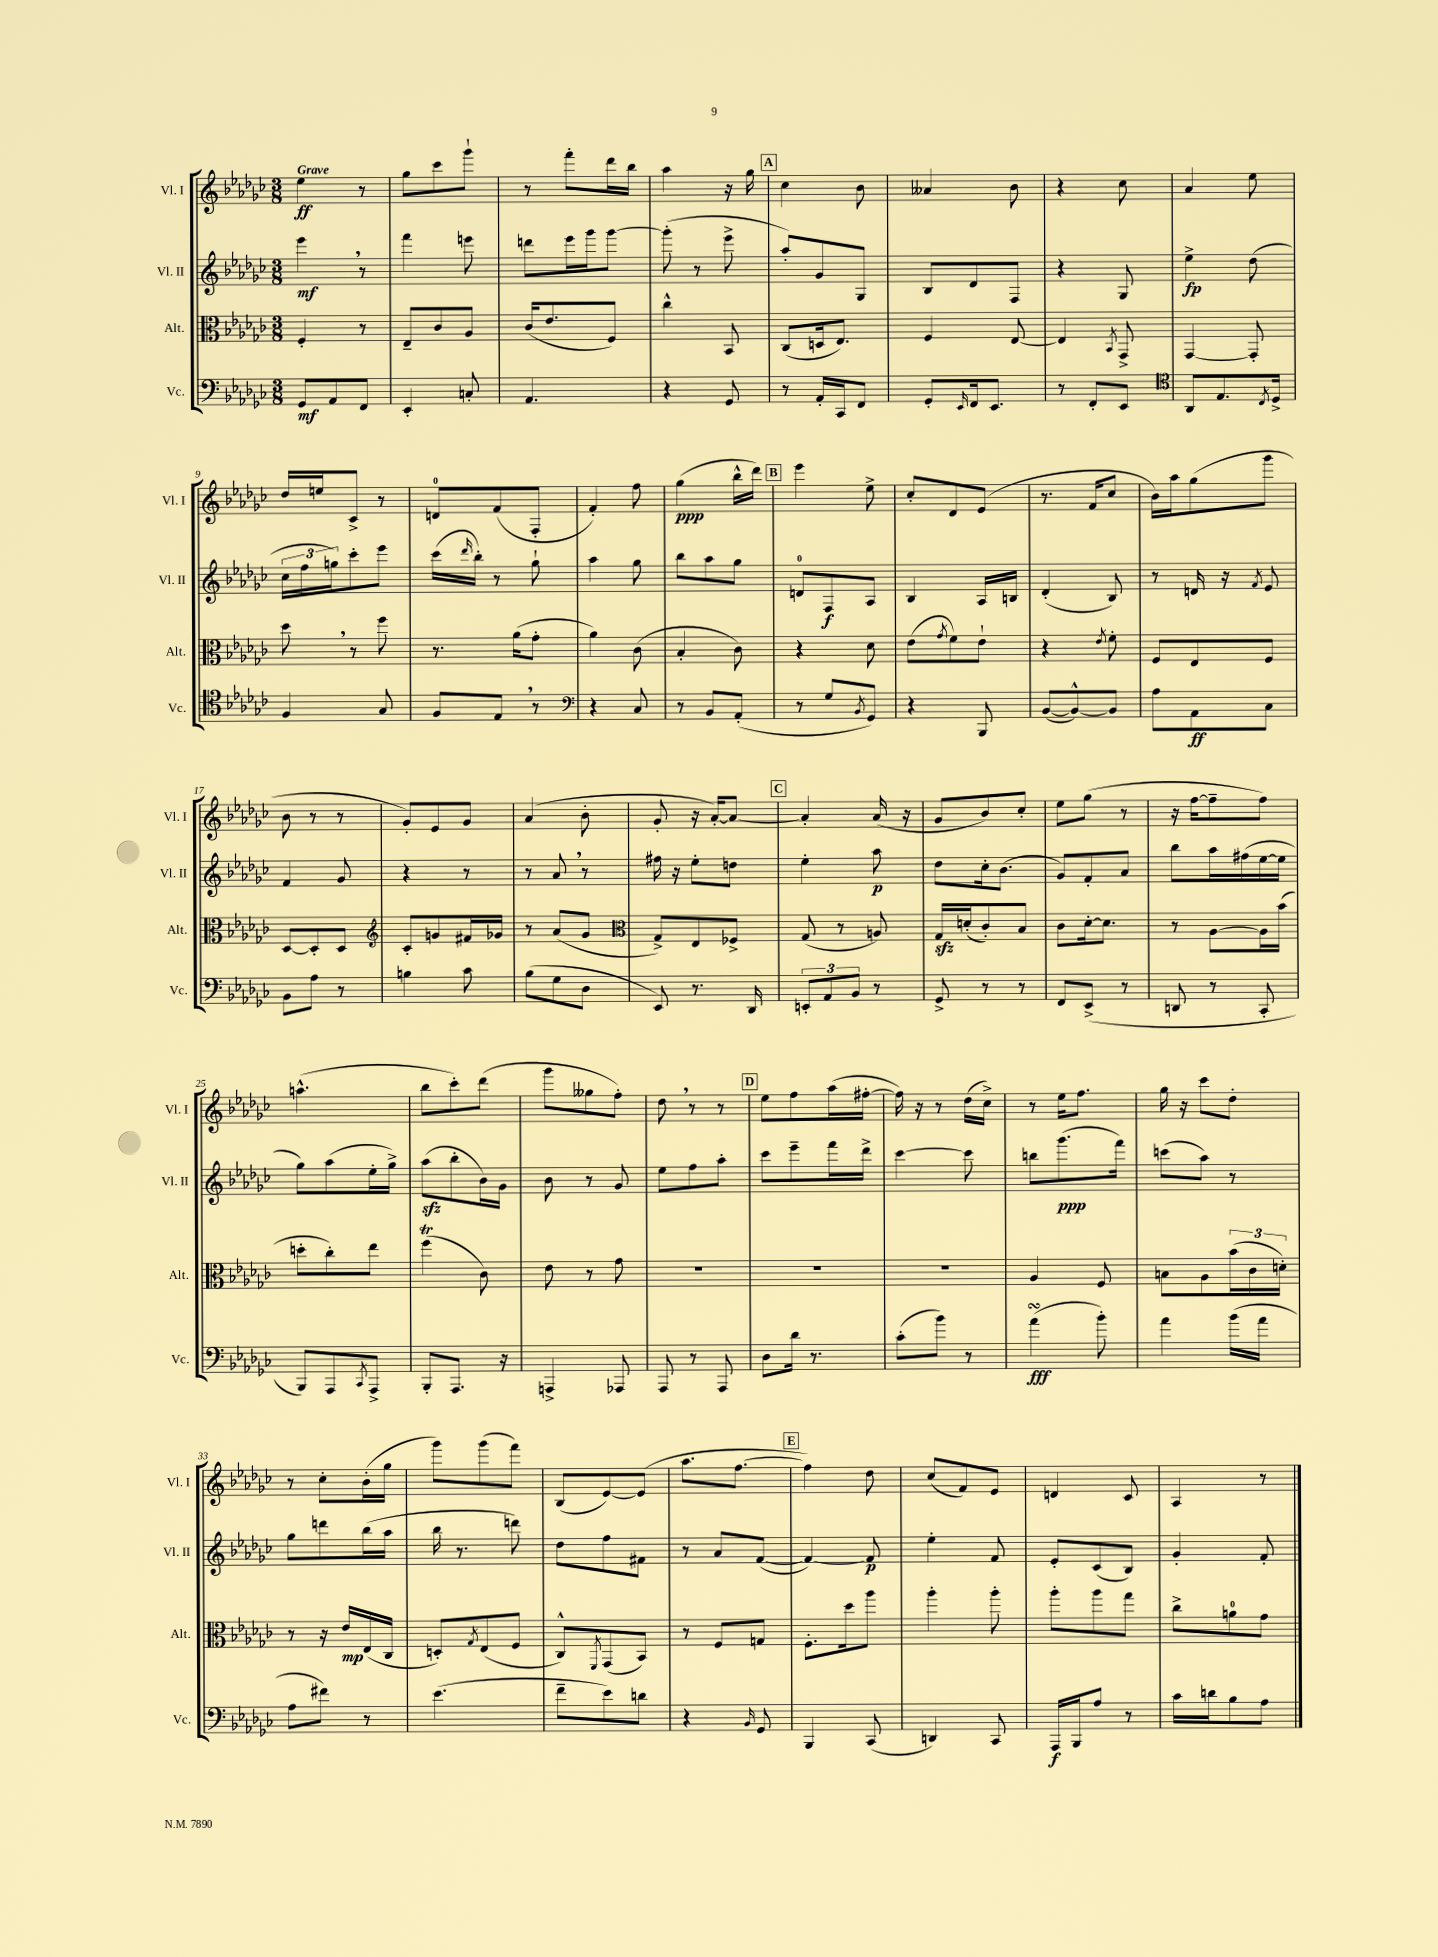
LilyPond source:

<<
\new StaffGroup <<
\new Staff = "s0" \with { instrumentName = "Vl. I" shortInstrumentName = "Vl. I" } {
    \clef treble \key ges \major \numericTimeSignature \time 3/8 \tempo "Grave"
    ees''4\ff r8 |
    ges''8 ces'''8 ges'''8-! |
    r8 f'''8-. des'''16 bes''16 |
    aes''4 r16 ges''16 |
    \mark \markup { \box "A" } ces''4 bes'8 |
    aeses'4 bes'8 |
    r4 ces''8 |
    aes'4 ees''8 |
    des''16 e''16 ces'8-> r8 |
    d'8-0 f'8( f8-. |
    f'4-.) f''8 |
    ges''4\ppp( bes''16-^ des'''16) |
    \mark \markup { \box "B" } ees'''4 ees''8-> |
    ces''8-. des'8 ees'8( |
    r8. f'16 ces''8 |
    bes'16) aes''16 ges''8( ges'''8 |
    bes'8 r8 r8 |
    ges'8-.) ees'8 ges'8 |
    aes'4( bes'8-. |
    ges'8-. r16 aes'16~-.) aes'8~ |
    \mark \markup { \box "C" } aes'4-. aes'16( r16 |
    ges'8 bes'8) ces''8-. |
    ees''8 ges''8( r8 |
    r16 f''16~ f''8-- f''8) |
    a''4.-^( |
    bes''8 ces'''8-.) des'''8( |
    ges'''8 geses''8 f''8-.) |
    des''8 \breathe r8 r8 |
    \mark \markup { \box "D" } ees''8 f''8 aes''16( fis''16~-. |
    fis''16) r16 r8 des''16( ces''16->) |
    r8 ees''16 f''8. |
    ges''16 r16 ces'''8 des''8-. |
    r8 ces''8-. bes'16-.( ges''16 |
    ges'''8) ges'''8( f'''8) |
    bes8( ees'8~) ees'8( |
    aes''8. f''8.~ |
    \mark \markup { \box "E" } f''4) des''8 |
    ces''8( f'8) ees'8 |
    d'4 ces'8 |
    aes4 r8 \bar "|." |
}
\new Staff = "s1" \with { instrumentName = "Vl. II" shortInstrumentName = "Vl. II" } {
    \clef treble \key ges \major \numericTimeSignature \time 3/8
    ees'''4\mf \breathe r8 |
    f'''4 e'''8 |
    d'''8 ees'''16 ges'''16 ges'''8~ |
    ges'''8-.( r8 ees'''8-> |
    \mark \markup { \box "A" } aes''8-.) ges'8 ges8 |
    bes8 des'8 f8 |
    r4 ges8 |
    ees''4->\fp des''8( |
    \tuplet 3/2 { ces''16 f''16 g''16) } ces'''8-. ees'''8 |
    ces'''16( \grace { des'''16 } bes''16-.) r8 ges''8-! |
    aes''4 ges''8 |
    bes''8 aes''8 ges''8 |
    \mark \markup { \box "B" } d'8-0 f8\f aes8 |
    bes4 aes16 b16 |
    des'4-.( bes8) |
    r8 d'16 r16 \acciaccatura { f'8 } ees'8 |
    f'4 ges'8 |
    r4 r8 |
    r8 aes'8 \breathe r8 |
    fis''16 r16 ees''8-. d''8 |
    \mark \markup { \box "C" } ees''4-. aes''8\p |
    des''8 ces''16-. bes'8.( |
    ges'8) f'8-. aes'8 |
    bes''8 aes''16 fis''16( ees''16~ ees''16 |
    ges''8) aes''8( ees''16-. ges''16->) |
    aes''8\sfz( bes''8-. bes'16) ges'16 |
    bes'8 r8 ges'8 |
    ees''8 f''8 aes''8-. |
    \mark \markup { \box "D" } ces'''8 ees'''8-- f'''16 des'''16-> |
    ces'''4~ ces'''8 |
    b''8 ges'''8.\ppp( f'''16) |
    c'''8( aes''8) r8 |
    ges''8 d'''8 bes''16( aes''16 |
    bes''16 r8. d'''8) |
    des''8 f''8 fis'8 |
    r8 aes'8 f'8~( |
    \mark \markup { \box "E" } f'4~) f'8\p |
    ees''4-. f'8 |
    ees'8-. ces'8( bes8) |
    ges'4-. f'8-. \bar "|." |
}
\new Staff = "s2" \with { instrumentName = "Alt." shortInstrumentName = "Alt." } {
    \clef alto \key ges \major \numericTimeSignature \time 3/8
    f4-. r8 |
    ees8-- ces'8 aes8 |
    ces'16( ees'8. f8) |
    ces''4-^ bes,8 |
    \mark \markup { \box "A" } ces8( d16 ees8.) |
    f4 ees8~ |
    ees4 \acciaccatura { bes,8 } ges,8-> |
    ges,4~ ges,8-. |
    des''8 \breathe r8 f''8 |
    r8. aes'16( ges'8-. |
    aes'4) ces'8( |
    bes4-. ces'8) |
    \mark \markup { \box "B" } r4 des'8 |
    ees'8( \acciaccatura { ges'8 } f'8) ees'8-! |
    r4 \acciaccatura { ees'8 } f'8-. |
    f8 ees8 f8 |
    des8~ des8-. des8 |
    \clef treble ces'8-. g'8 fis'16 ges'16 |
    r8 aes'8( ges'8 |
    \clef alto ges8->) ees8 fes8-> |
    \mark \markup { \box "C" } ges8( r8 a8) |
    ges16\sfz d'16-.( ces'8-.) bes8 |
    ces'8 des'16~-. des'8. |
    r8 aes8~ aes16 bes'16( |
    d''8-. ces''8-.) ees''8 |
    f''4\trill( ces'8) |
    ees'8 r8 ges'8 |
    R4. |
    \mark \markup { \box "D" } R4. |
    R4. |
    aes4 f8 |
    b8 aes8 \tuplet 3/2 { bes'16( ces'16 d'16-.) } |
    r8 r16 ees'16\mp ees16( ces16 |
    d8-.) \acciaccatura { ges8 } ees8( f8 |
    ces8-^) \acciaccatura { f,8 } ges,8( bes,8) |
    r8 f8 g8 |
    \mark \markup { \box "E" } f8.-. des''16 aes''8 |
    aes''4-. aes''8-. |
    aes''8-. aes''8 ges''8 |
    ces''8-> a'8-0 ges'8 \bar "|." |
}
\new Staff = "s3" \with { instrumentName = "Vc." shortInstrumentName = "Vc." } {
    \clef bass \key ges \major \numericTimeSignature \time 3/8
    ges,8\mf aes,8 f,8 |
    ees,4-. c8-. |
    aes,4. |
    r4 ges,8 |
    \mark \markup { \box "A" } r8 aes,16-. ces,16 f,8 |
    ges,8-. \grace { ees,16 } f,16 ees,8. |
    r8 f,8-. ees,8 |
    \clef tenor aes,8 ees8. \acciaccatura { ces8 } des16-> |
    f4 ges8 |
    f8 ees8 \breathe r8 |
    \clef bass r4 ces8 |
    r8 bes,8 aes,8-.( |
    \mark \markup { \box "B" } r8 ges8 \acciaccatura { bes,8 } ges,8) |
    r4 bes,,8 |
    bes,8~( bes,8~-^) bes,8 |
    aes8 aes,8\ff ces8 |
    bes,8 aes8 r8 |
    b4 ces'8 |
    bes8( ges8 des8 |
    ees,8) r8. des,16 |
    \mark \markup { \box "C" } \tuplet 3/2 { e,8-. aes,8 bes,8 } r8 |
    ges,8-> r8 r8 |
    f,8 ees,8->( r8 |
    d,8 r8 ces,8-. |
    bes,,8) aes,,8 \acciaccatura { ces,8 } aes,,8-> |
    bes,,8-. aes,,8. r16 |
    a,,4-> aes,,8 |
    aes,,8 r8 aes,,8 |
    \mark \markup { \box "D" } des8 des'16 r8. |
    ces'8-.( bes'8) r8 |
    aes'4\turn\fff( bes'8-.) |
    aes'4 bes'16( aes'16 |
    aes8 fis'8) r8 |
    ees'4.( |
    f'8-- ees'8) d'8 |
    r4 \grace { bes,16 } ges,8 |
    \mark \markup { \box "E" } bes,,4 ces,8( |
    d,4) ces,8 |
    aes,,16\f bes,,16 aes8 r8 |
    ces'16 d'16 bes8 aes8 \bar "|." |
}
>>
>>
